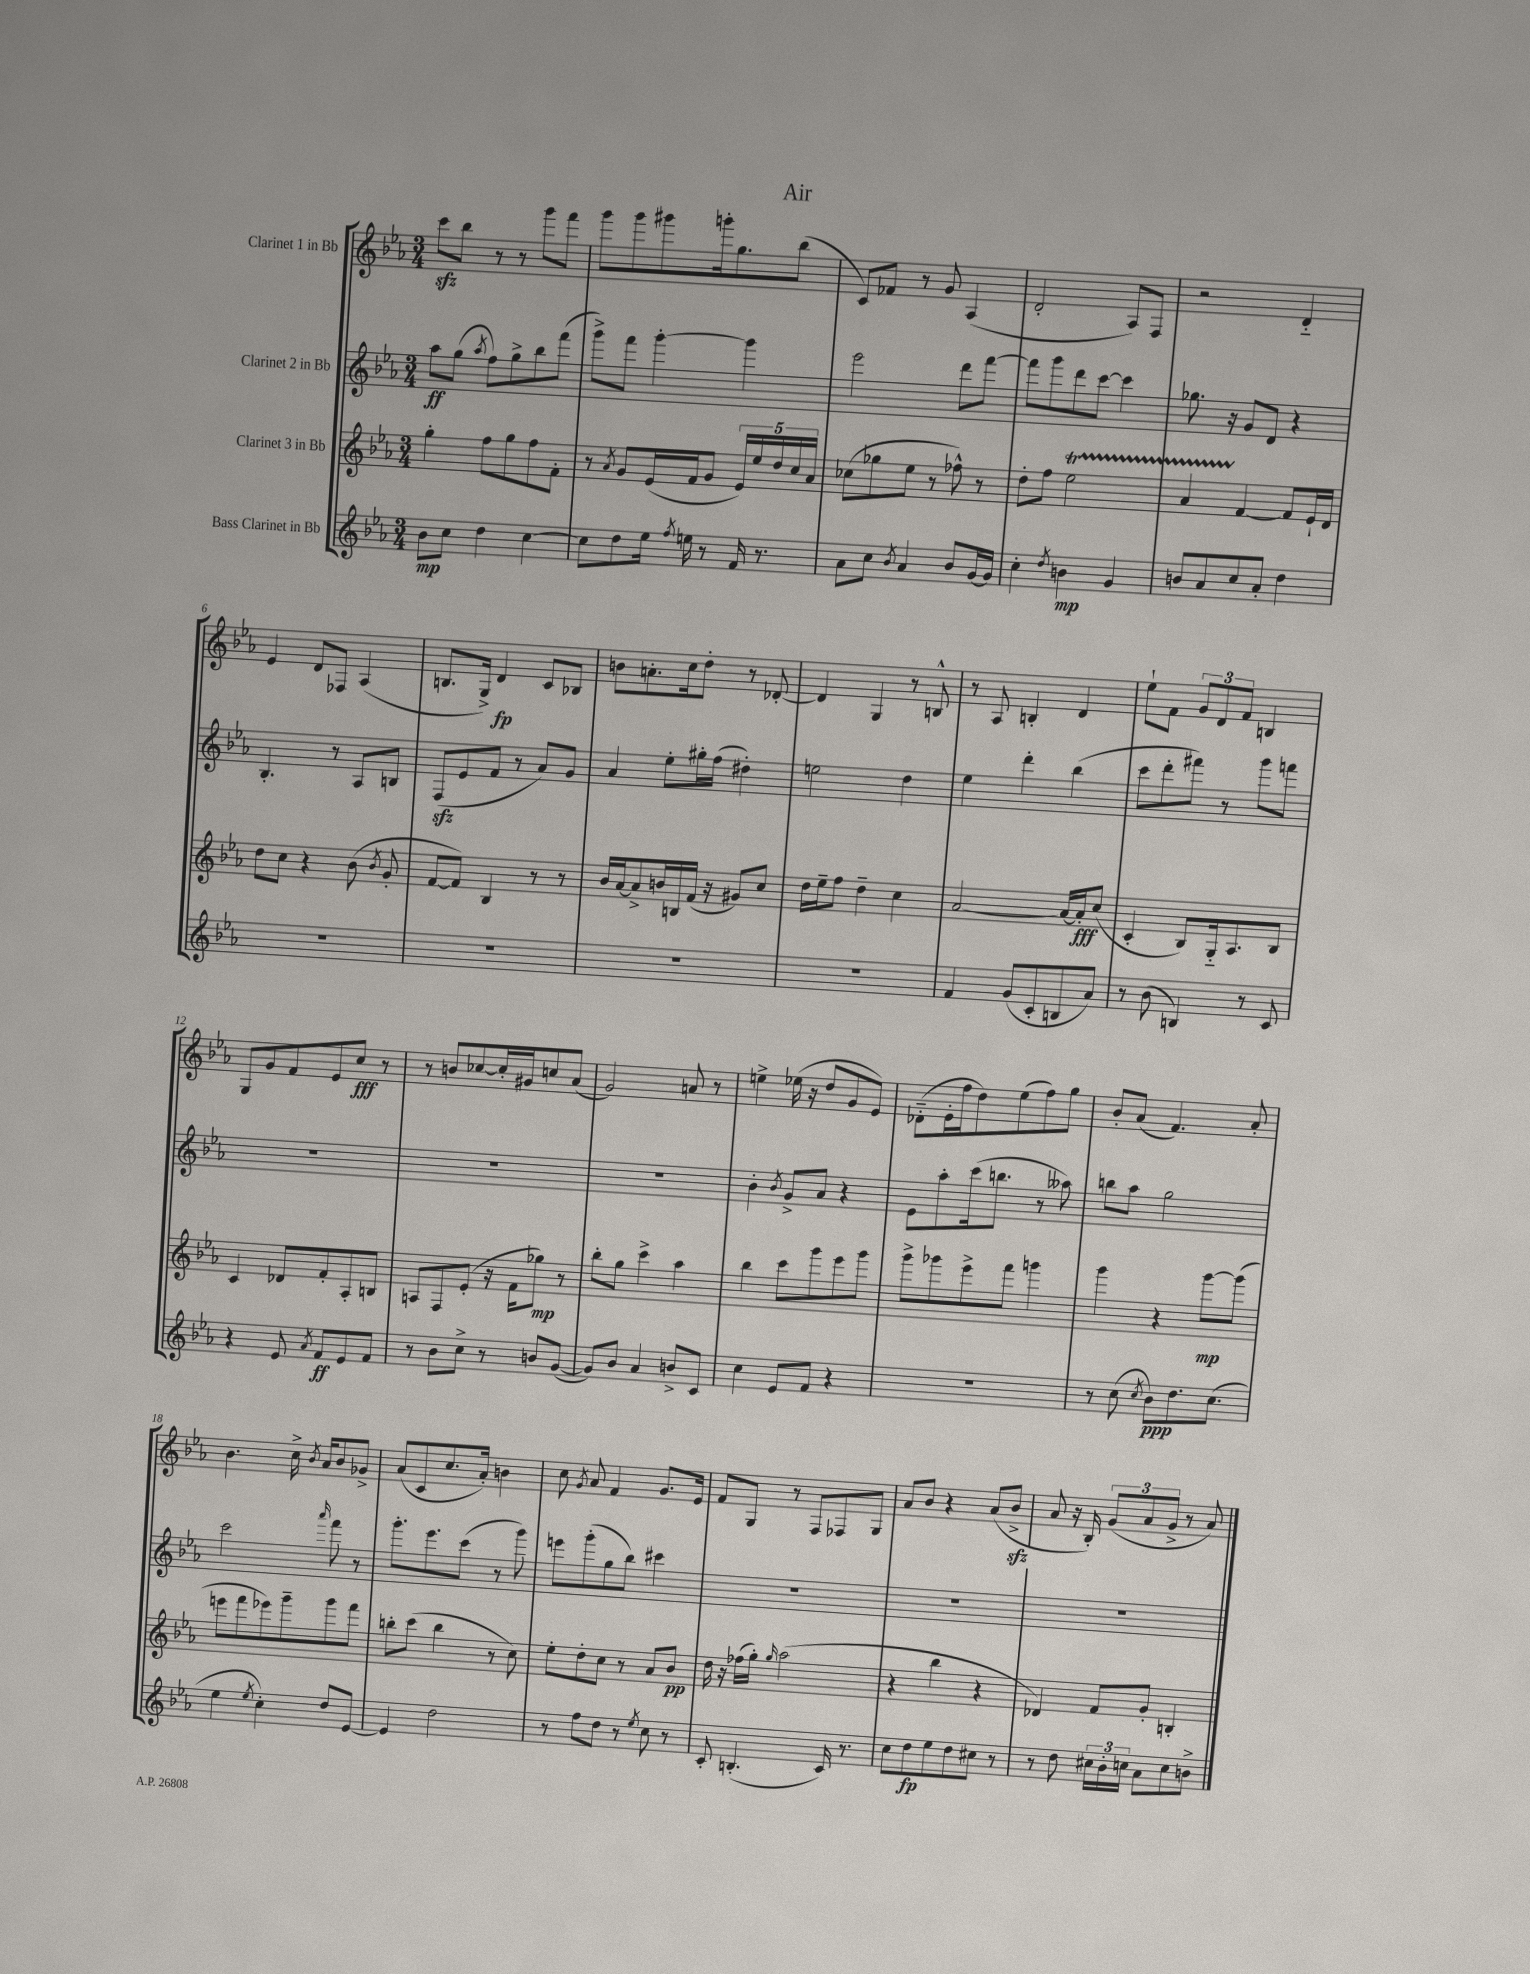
\header { title = "Air" }
<<
\new StaffGroup <<
\new Staff = "s0" \with { instrumentName = "Clarinet 1 in Bb" } {
    \clef treble \key ees \major \numericTimeSignature \time 3/4
    \autoBeamOff c'''8[\sfz bes''8] r8 r8 g'''8[ f'''8] |
    g'''8[ g'''8 gis'''8 g'''16-. g''8. bes''8]( |
    c'8[) fes'8] r8 g'8 aes4( |
    d'2-. aes8[) f8] |
    r2 d'4-_ |
    ees'4 d'8[ fes8] aes4( |
    b8.[ g16]->) d'4\fp c'8[ bes8] |
    b'8[ a'8.-. c''16 d''8]-. r8 des'8~-. |
    des'4 g4 r8 b8-^ |
    r8 aes8 b4-. d'4 |
    ees''8[-! f'8] \tuplet 3/2 { g'8[ d'8 f'8] } b4 |
    g8[ g'8 f'8 ees'8 c''8]\fff r8 |
    r8 b'8[ ces''8~ ces''16-. gis'16 c''8 aes'8]( |
    g'2) a'8 r8 |
    e''4-> ees''16( r16 d''8[ g'8 ees'8]) |
    des'8[-_( ees'16-. f''16 d''8) ees''8( f''8) g''8] |
    bes'8[-. aes'8]( f'4.) aes'8-. |
    bes'4. c''16-> \acciaccatura { bes'8 } aes'16[ bes'8 ges'8]-> |
    aes'8[( c'8 c''8. aes'16]-.) b'4 |
    c''8 \acciaccatura { g'8 } aes'8 f'4 g'8.[ ees'16] |
    f'8[ g8] r8 f8[ fes8 g8] |
    aes'8[ bes'8] r4 aes'8[( bes'8]->\sfz |
    aes'8 r16 bes16-.) \tuplet 3/2 { g'8[( aes'8 g'8]-> } r8 aes'8) \bar "|." |
}
\new Staff = "s1" \with { instrumentName = "Clarinet 2 in Bb" } {
    \clef treble \key ees \major \numericTimeSignature \time 3/4
    \autoBeamOff aes''8[\ff g''8]( \acciaccatura { aes''8 } f''8[) g''8-> bes''8 f'''8]( |
    g'''8[->) f'''8] g'''4~-. g'''4 |
    ees'''2 d'''8[ f'''8]~ |
    f'''8[ g'''8 d'''8 c'''8]~ c'''4 |
    ges''8. r16 g'8[ d'8] r4 |
    bes4.-. r8 aes8[ b8] |
    f8[\sfz( ees'8 f'8] r8 aes'8[) g'8] |
    aes'4 ees''8[-. gis''16-. f''16]( dis''4-.) |
    e''2 d''4 |
    ees''4 d'''4-. bes''4( |
    c'''8[ d'''8-. fis'''8]) r8 g'''8[ f'''8] |
    R2. |
    R2. |
    R2. |
    bes'4-. \acciaccatura { bes'8 } g'8[-> aes'8] r4 |
    ees'8[ aes''8-. c'''16( b''8.] r8 aeses''8) |
    b''8[ aes''8] g''2 |
    c'''2 \grace { aes'''16 } f'''8 r8 |
    g'''8.[-. ees'''8. c'''8]( r8 g'''8) |
    e'''8[ g'''8-.( g''8 bes''8]) cis'''4 |
    R2. |
    R2. |
    R2. \bar "|." |
}
\new Staff = "s2" \with { instrumentName = "Clarinet 3 in Bb" } {
    \clef treble \key ees \major \numericTimeSignature \time 3/4
    \autoBeamOff g''4-. f''8[ g''8 f''8 f'8]-. |
    r8 \acciaccatura { aes'8 } g'8[ ees'16( f'16 g'8] \tuplet 5/4 { ees'16[) ees''16 d''16 c''16 aes'16] } |
    ces''8[( ges''8 ees''8] r8 fes''8-^) r8 |
    d''8[-. f''8] ees''2\startTrillSpan |
    aes'4 f'4~\stopTrillSpan f'8[ ees'16-! d'16] |
    d''8[ c''8] r4 bes'8( \acciaccatura { bes'8 } g'8-. |
    f'8[~ f'8]) bes4 r8 r8 |
    bes'16[ aes'16~ aes'8-> b'16 b16 f'16]( r16 gis'8[) c''8] |
    d''16[ ees''16-- f''8] d''4-- c''4 |
    aes'2~ aes'16[~ aes'16-.\fff c''8]( |
    c'4-. bes8[) g16-_ aes8. bes8] |
    c'4 des'8[ f'8-. aes8-. b8] |
    a8[ f8 ees'8]-.( r16 f'16[ ges''8]\mp) r8 |
    bes''8[-. g''8] c'''4-> aes''4 |
    bes''4 c'''8[ g'''8 ees'''8 g'''8] |
    g'''8[-> ges'''8 ees'''8-> f'''8] g'''4 |
    g'''4 r4 g'''8[~\mp g'''8]( |
    e'''8[ f'''8 ees'''8) g'''8-- g'''8 f'''8] |
    b''8[-. c'''8]( b''4 r8 c''8) |
    ees''8[-. d''8-. c''8] r8 aes'8[ bes'8]\pp |
    d''16 r16 fes''16[( g''16]-.) \grace { g''16 } aes''2( |
    r4 bes''4 r4 |
    des'4) f'8[ g'8]-. b4-. \bar "|." |
}
\new Staff = "s3" \with { instrumentName = "Bass Clarinet in Bb" } {
    \clef treble \key ees \major \numericTimeSignature \time 3/4
    \autoBeamOff bes'8[\mp c''8] d''4 c''4~ |
    c''8[ d''8 ees''16] \acciaccatura { f''8 } e''16 r8 f'16 r8. |
    aes'8[ c''8] \acciaccatura { bes'8 } aes'4 bes'8[ g'16~ g'16] |
    c''4-. \acciaccatura { d''8 } b'4\mp g'4 |
    b'8[ aes'8 c''8 aes'8]-. d''4 |
    R2. |
    R2. |
    R2. |
    R2. |
    f'4 g'8[( c'8-. b8 aes'8]) |
    r8 bes'8( b4) r8 c'8 |
    r4 ees'8 \acciaccatura { aes'8 } f'8[\ff ees'8 f'8] |
    r8 bes'8[ c''8]-> r8 b'8[ g'8]~( |
    g'8[) bes'8] aes'4 b'8[-> c'8] |
    c''4 ees'8[ f'8] r4 |
    R2. |
    r8 c''8( \acciaccatura { c''8 } bes'8[\ppp) d''8. c''8.]( |
    ees''4 \acciaccatura { ees''8 } c''4-.) d''8[ ees'8]~ |
    ees'4 d''2 |
    r8 f''8[ d''8] r8 \acciaccatura { ees''8 } c''8 r8 |
    c'8-. b4.-.( c'16) r8. |
    c''8[ d''8\fp ees''8 d''8 cis''8] r8 |
    r8 d''8 \tuplet 3/2 { cis''16[ bes'16-. c''16] } aes'8[ c''8 b'8]-> \bar "|." |
}
>>
>>
